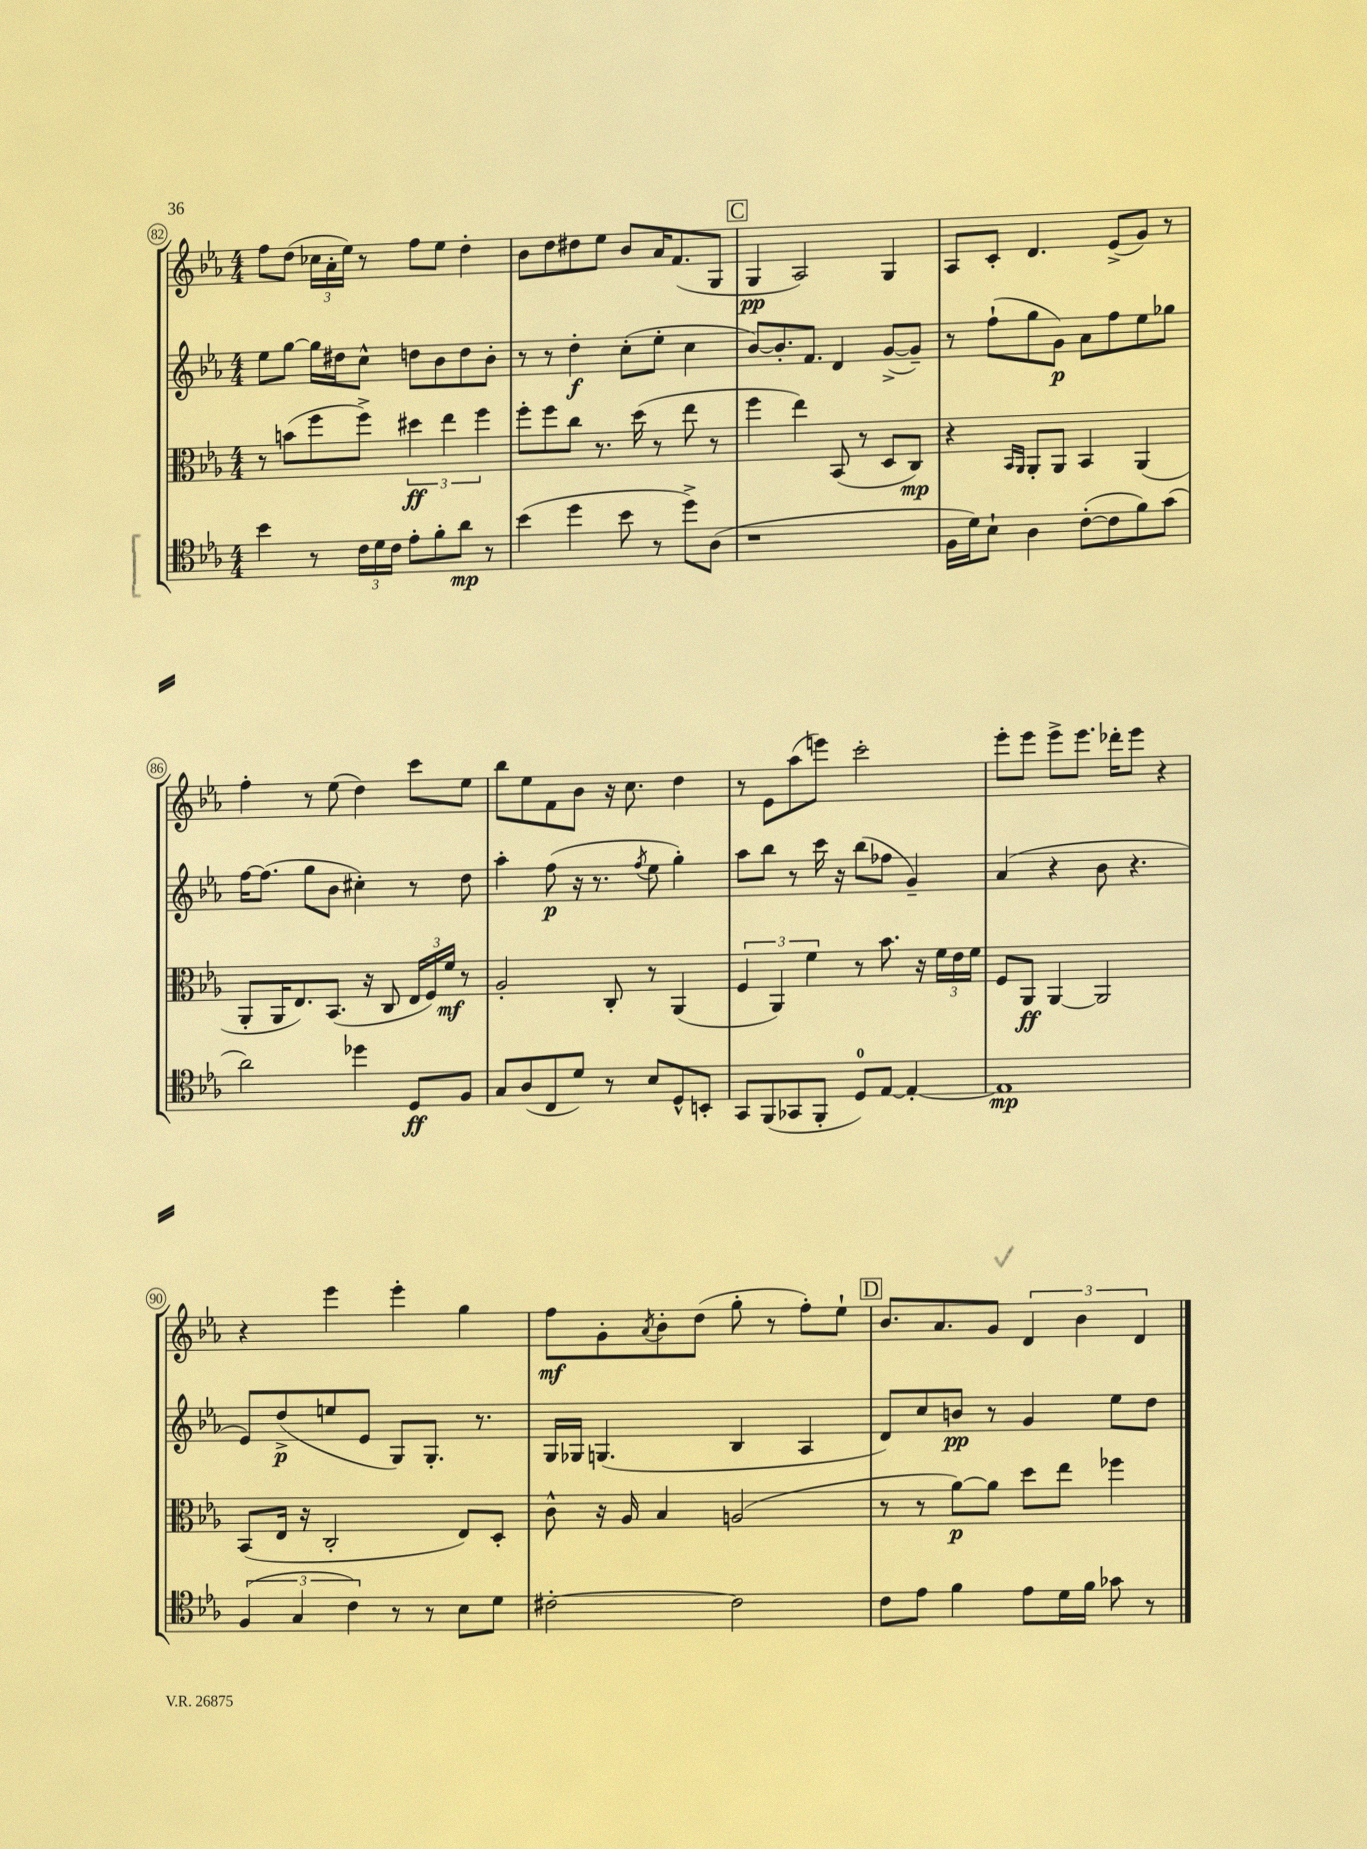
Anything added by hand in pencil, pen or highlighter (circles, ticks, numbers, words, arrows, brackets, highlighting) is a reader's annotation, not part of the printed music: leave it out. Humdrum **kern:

**kern	**kern	**kern	**kern
*staff4	*staff3	*staff2	*staff1
*clefC4	*clefC3	*clefG2	*clefG2
*k[b-e-a-]	*k[b-e-a-]	*k[b-e-a-]	*k[b-e-a-]
*M4/4	*M4/4	*M4/4	*M4/4
4b-	8r	8ee-	8ff
.	(8b	[8gg	(8dd
8r	8ff	16gg]	24cc-
.	.	.	24a-'
.	.	16dd#	.
.	.	.	24ee-)
24c	8ff^)	8cc^^	8r
24d	.	.	.
24c	.	.	.
8e-'	6dd#	8dd	8ff
8f'	.	8b-	8ee-
.	6ee-	.	.
8a-	.	8dd	4dd'
.	6ff	.	.
8r	.	8b-'	.
=	=	=	=
(4b-	8ff'	8r	8b-
.	8ff	8r	8dd
4dd	8cc	4dd'	8dd#
.	8.r	.	8ee-
8b-	.	(8cc'	8b-
.	(16dd	.	.
8r	8r	8ee-'	16a-
.	.	.	(8.f
8dd^)	8ee-	4cc	.
(8A-	8r	.	8G
=	=	=	=
1r	4ff	[8b-)	4G
.	.	8.b-']	.
.	4ee-)	.	2A-)
.	.	8.f	.
.	(8BB-	4d	.
.	8r	.	.
.	8D	([8g^	4G
.	8C)	8g~])	.
=	=	=	=
16F	4r	8r	8A-
16d)	.	.	.
8B-`	.	(8ff`	8c'
.	16qqBB-	.	.
.	16qqAA-	.	.
4A-	8AA-'	8gg	4.d
.	8AA-	8g)	.
([8c'	4BB-	8a-	.
8c]	.	8ff	(8e-^
8f)	(4AA-	8ee-	8g)
(8g	.	8gg-	8r
=	=	=	=
2a-)	8AA-'	[16ff	4ff'
.	.	(8.ff]	.
.	16AA-	.	.
.	8.E-)	.	.
.	.	8gg	8r
.	(8.BB-	8b-	(8ee-
4dd-	.	4cc#')	4dd)
.	16r	.	.
.	8C	.	.
8D	24E-	8r	8ccc
.	24F)	.	.
.	24f	.	.
8F	8r	8dd	8ee-
=	=	=	=
8G	2A-'	4aa-'	8bb-
(8A-	.	.	8ee-
8C	.	(8ff	8f
8d)	.	16r	8b-
.	.	8.r	.
8r	8C'	.	16r
.	.	.	8.cc
.	.	8qff	.
8B-	8r	8ee-	.
8D^^	(4AA-	4gg')	4dd
8BB'	.	.	.
=	=	=	=
8GG	6F	8aa-	8r
(8FF	.	8bb-	8e-
.	6AA-)	.	.
8GG-	.	8r	(8aa-
.	6f	.	.
8FF'	.	16ccc	8eee)
.	.	16r	.
8D)	8r	(8bb-	2ccc'
[8E-	8.b-	8ff-	.
4E-'_	.	4g~)	.
.	16r	.	.
.	24f	.	.
.	24e-	.	.
.	24f	.	.
=	=	=	=
1E-]	8F	(4a-	8eee-'
.	8AA-	.	8eee-
.	[4AA-	4r	8eee-^
.	.	.	8.eee-
.	2AA-]	8b-	.
.	.	.	16ddd-'
.	.	4.r	8eee-
.	.	.	4r
=	=	=	=
(6F	(8BB-	8e-)	4r
.	16E-	(8dd^	.
6G	.	.	.
.	16r	.	.
.	2C'	8ee	4eee-
6c)	.	.	.
.	.	8e-	.
8r	.	8G)	4eee-'
8r	.	8.G'	.
8B-	8E-)	.	4gg
.	.	8.r	.
8d	8D'	.	.
=	=	=	=
[2c#'	8c^^	16G	8ff
.	.	16G-	.
.	16r	(4.G	8g'
.	16A-	.	.
.	.	.	8qa-
.	4B-	.	8b-'
.	.	.	(8dd
2c#]	(2A	4B-	8gg'
.	.	.	8r
.	.	4A-	8ff')
.	.	.	8ee-`
=	=	=	=
8c	8r	8d)	8.b-
8e-	8r	8cc	.
.	.	.	8.a-
4f	[8a-)	8b	.
.	8a-]	8r	8g
8e-	8dd	4g	6d
16d	8ee-	.	.
.	.	.	6b-
16f	.	.	.
8g-	4ff-	8ee-	.
.	.	.	6d
8r	.	8dd	.
==	==	==	==
*-	*-	*-	*-
